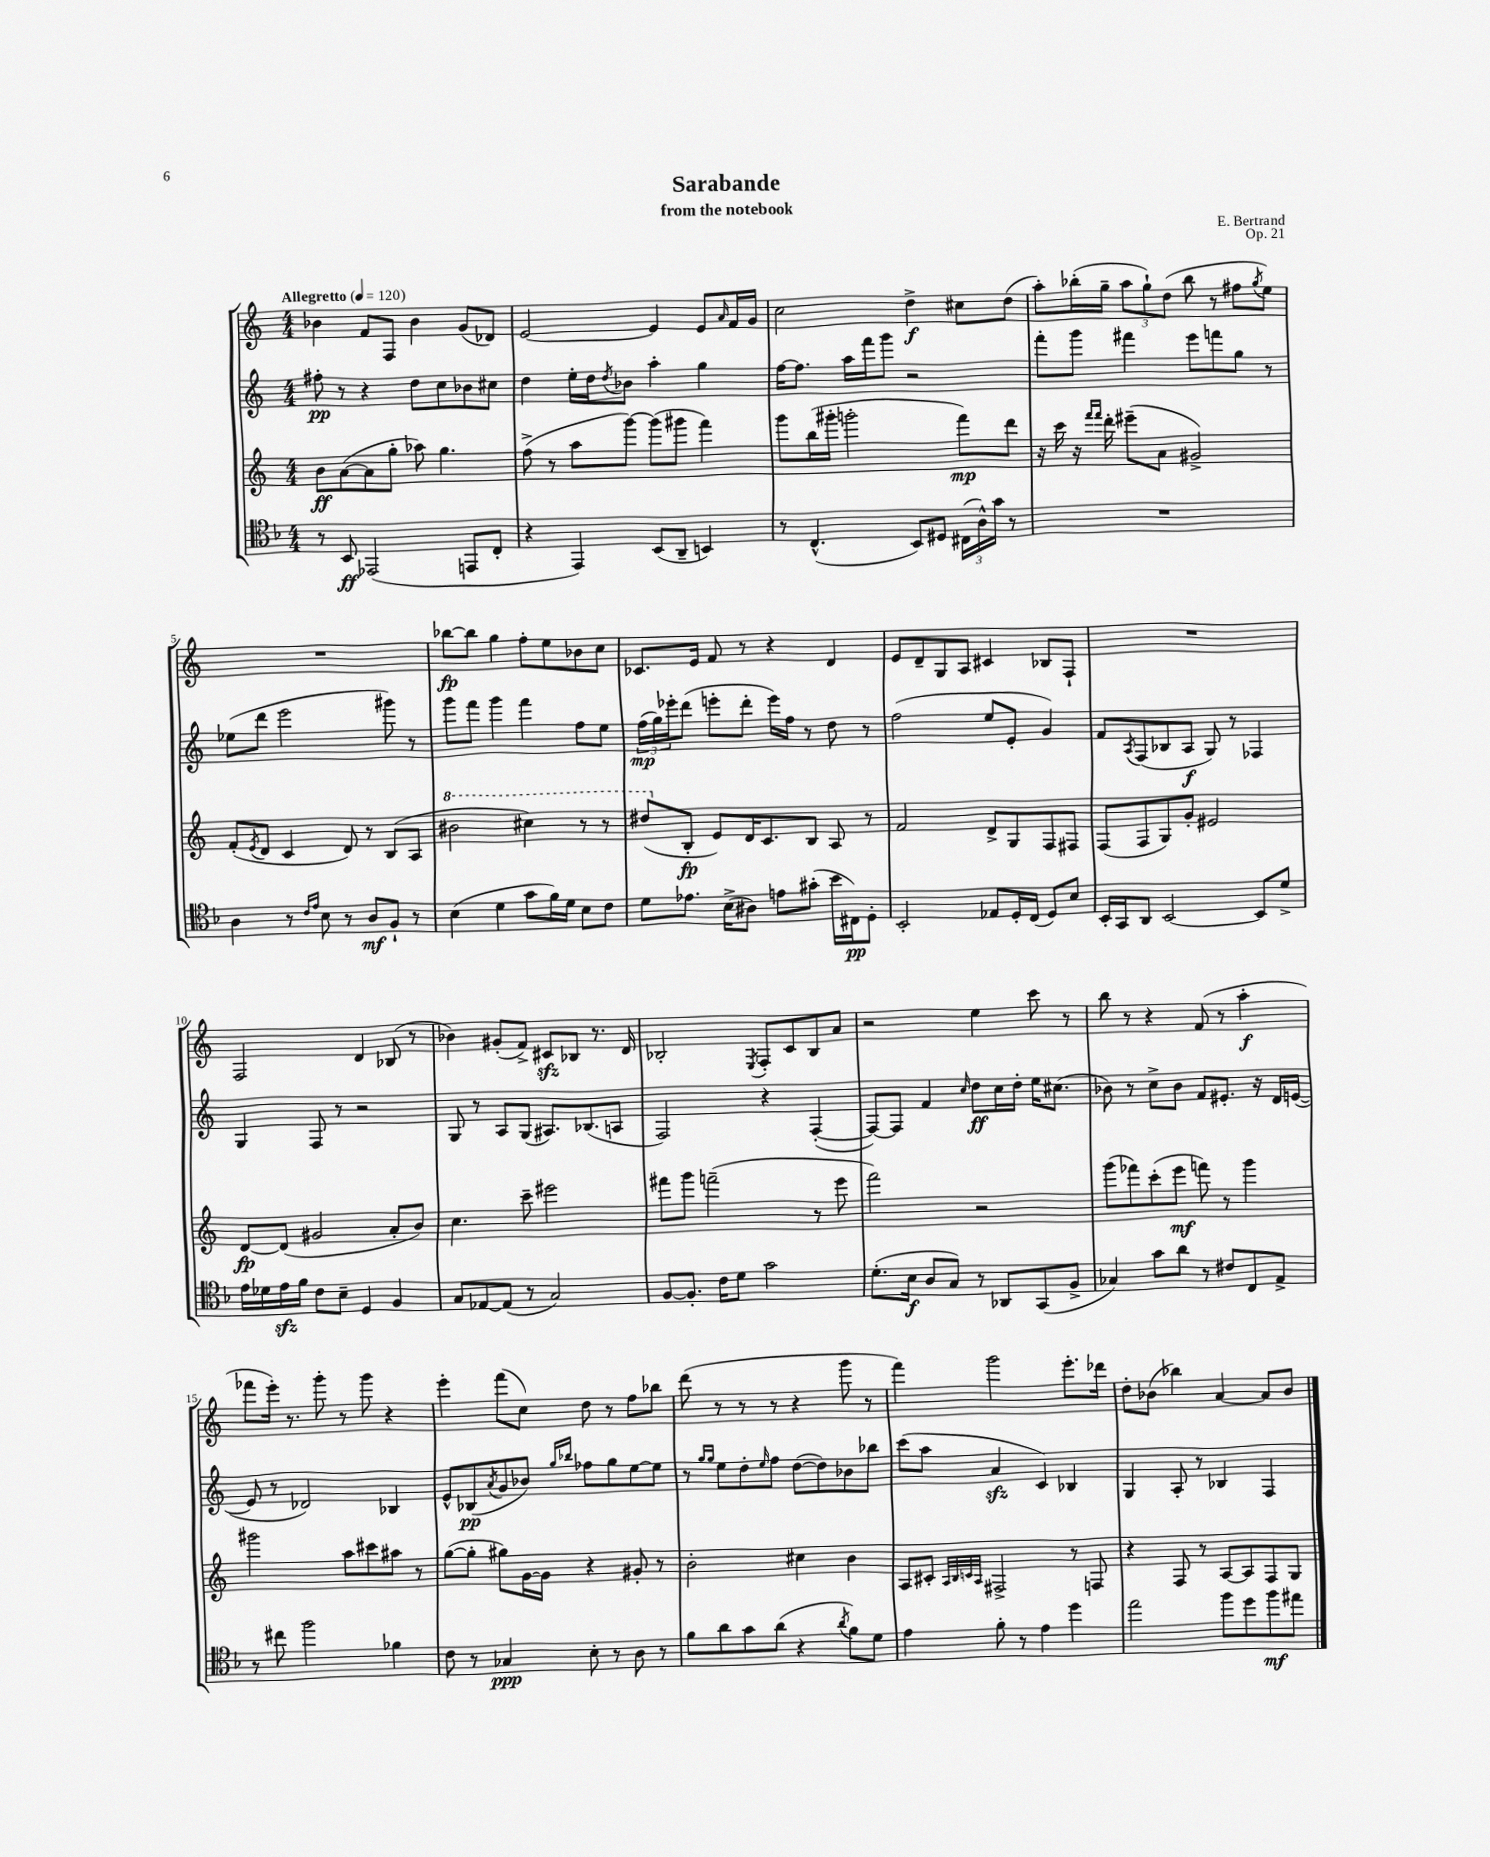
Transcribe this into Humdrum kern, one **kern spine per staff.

**kern	**kern	**kern	**kern
*staff4	*staff3	*staff2	*staff1
*clefC4	*clefG2	*clefG2	*clefG2
*k[b-]	*k[]	*k[]	*k[]
*M4/4	*M4/4	*M4/4	*M4/4
*MM120	*MM120	*MM120	*MM120
8r	8b\L	8ff#'\	4b-\
8BB-/	([8a\	8r	.
(2EE-/	8a\]	4r	8f/L
.	8gg'\J	.	8F/J
.	8aa-\)	8dd\L	4b-\
.	4.gg\	8cc\	.
8EE/L	.	8b-\	(8g/L
8C'/J	.	8cc#\J	8d-/J)
=	=	=	=
4r	(8ff^\	4dd\	[2e/
.	8r	.	.
4EE/)	8aa\L	16ee'\LL	.
.	.	16dd\J	.
.	.	8qdd/	.
.	[8ggg\J)	8b-\J	.
(8BB-/L	(8ggg\]L	4aa'\	4e/]
8AA~/J	8ggg#\J	.	.
4BB/)	4fff\)	4gg\	8e/L
.	.	.	16qqa/
.	.	.	16f/L
.	.	.	16g/JJ
=	=	=	=
8r	8ggg\L	[16ff\LK	2cc\
.	.	8.ff\]J	.
(4.C^^/	(16bb\L	.	.
.	16ggg#'\JJ	.	.
.	2ggg'\	16aa\LL	.
.	.	16fff\J	.
.	.	8ggg\J	.
8BB-/L)	.	2r	4dd^\
8D#/J	.	.	.
(24C#\LL	8fff\L)	.	8cc#\L
24A^^\)	.	.	.
24g\JJ	.	.	.
8r	8ddd\J	.	(8dd\J
=	=	=	=
1r	16r	8fff'\L	8aa'\L)
.	16ccc\	.	.
.	16r	8ggg\J	(16bb-'\L
.	16qqfff/LL	.	.
.	16qqfff/JJ	.	.
.	16ddd'\	.	16gg~\JJ
.	(8eee#~\L	4fff#\	12aa\L
.	.	.	12gg`\)
.	8a\J	.	.
.	.	.	(12dd\J
.	2g#^/)	8eee\L	8bb-\
.	.	8fff\	8r
.	.	8gg\J	8ff#\L
.	.	.	8qgg/
.	.	8r	8ee\J)
=	=	=	=
4A\	(8f'/L	(8ee-\L	1r
.	8qe/	.	.
.	8d/J	8ddd\J	.
8r	4c/	2eee\	.
16qqc/LL	.	.	.
16qqe/JJ	.	.	.
8B-\	.	.	.
8r	8d/)	.	.
8A/L	8r	.	.
8F`/J	(8B/L	8ggg#\)	.
8r	8A/J	8r	.
=	=	=	=
(4B-\	2bb#\	8ggg\L	[8bb-\L
.	.	8fff\J	8bb-\]J
4d\	.	4ggg\	4gg\
8g\L	4ccc#\)	4fff\	8ff'\L
16f\L)	.	.	8ee\
16d\JJ	.	.	.
8B-\L	8r	8ff\L	8b-\
8c\J	8r	8ee\J	8cc\J
=	=	=	=
8d\L	(8ddd#/L	(24ff\LL	8.c-/L
.	.	24gg\)	.
.	.	24eee-'\J	.
8.e-\J	8B'/J	(8ddd\J	.
.	.	.	16e/Jk
.	8e/L)	8eee'\L	8f/
(16B-^\LK	.	.	.
8A#\J)	16d/K	8ddd'\J	8r
.	8.c/	.	.
8e\L	.	16eee\LL)	4r
.	.	16ff\JJ	.
(8g#'\J	8B/J	8r	.
16b-\LL	8A/	8dd\	4d/
16C#\J)	.	.	.
8D'\J	8r	8r	.
=	=	=	=
2BB-'/	2f/	(2ff\	8e/L
.	.	.	8d~/
.	.	.	8G/
.	.	.	8A/J
8E-/L	8d^/L	8ee/L	4c#/
16D'/L	8G/	8e'/J	.
(16C/JJ	.	.	.
8D/L)	8F/	4g/)	8B-/L
8B-/J	8F#/J	.	8F`/J
=	=	=	=
16BB-'/LL	(8F/L	8f/L	1r
16GG/J	.	.	.
.	.	8qA/	.
8AA/J	8F/	(8F/	.
[2BB-/	8G/)	8B-/	.
.	8g'/J	8A/J	.
.	2e#/	8G/)	.
.	.	8r	.
8BB-/]L	.	4F-/	.
8d^/J	.	.	.
=	=	=	=
16e\LL	[8d/L	4G/	2F/
16d-\	.	.	.
16e\	(8d/]J	.	.
16f\JJ	.	.	.
8c\L	2g#/	8F/	.
8B-~\J	.	8r	.
4D/	.	2r	4d/
4F/	8a'/L	.	(8B-/
.	8b/J)	.	8r
=	=	=	=
8G/L	4.cc\	8G/	4b-\)
[8E-/	.	8r	.
(8E-/]J	.	8A/L	(8g#'/L
8r	8ccc~\	(8G/J	8f^/J)
2G/)	2eee#\	8.A#/L)	8c#/L
.	.	.	8B-/J
.	.	(8.B-/	.
.	.	.	8.r
.	.	8A/J	.
.	.	.	16d/
=	=	=	=
[8F/L	8fff#\L	2F/)	2B-'/
8.F'/]J	8ggg\J	.	.
.	(2fff~\	.	.
16c\LK	.	.	.
8d\J	.	.	.
.	.	.	8qE/
2g\	.	4r	8F'/L
.	.	.	8c/
.	8r	([4F'/	8B-/
.	8eee\	.	8a/J
=	=	=	=
(8.d'\L	2fff\)	8F/_L)	2r
.	.	8F/]J	.
16B-\Jk	.	.	.
8A/L	.	4f/	.
8G/J)	.	.	.
.	.	16qqcc/	.
8r	2r	8dd\L	4ee\
8AA-/L	.	16cc\L	.
.	.	16dd'\JJ	.
(8GG/	.	16ee\LK	8ccc\
.	.	(8.cc#\J	.
8F^/J	.	.	8r
=	=	=	=
4G-/)	(8ggg\L	8b-\)	8bb\
.	8fff-\)	8r	8r
8g\L	(8ccc'\	8cc^\L	4r
8a\J	8eee\J	8b-\J	.
8r	8fff\)	8f/L	(8f/
8c#/L	8r	8.e#'/J	8r
8C/	4ggg\	.	4aa'\
.	.	16r	.
8E^/J	.	16d/LL	.
.	.	([16e/JJ	.
=	=	=	=
8r	2ggg#\	8e/]	8fff-\L
8cc#\	.	8r	16eee'\Jk)
.	.	.	8.r
2ff\	.	2d-/)	.
.	.	.	8ggg'\
.	8aa\L	.	8r
.	8ccc#\	.	8ggg\
4f-\	8aa#\J	4B-/	4r
.	8r	.	.
=	=	=	=
8c\	([8gg\L	8e^^/L	4eee'\
8r	8gg'\]J	(8B-/	.
.	.	8qa/	.
4G-/	8gg#\L)	8g/	(8fff\L
.	[16g\L	8b-/J)	8cc\J)
.	16g\]JJ	.	.
.	.	16qqgg/LL	.
.	.	16qqbb-/JJ	.
8B-'\	4r	8ff-\L	8dd\
8r	.	8gg\	8r
8A\	8g#'/	[8ee\	8ff\L
8r	8r	8ee\]J	8bb-\J
=	=	=	=
8f\L	2b'\	8r	(8ddd\
.	.	16qqgg/LL	.
.	.	16qqgg/JJ	.
8a\	.	8ee\L	8r
8g\	.	8dd'\	8r
.	.	16qqee/	.
(8a\J	.	8ff\J	8r
4r	4cc#\	([8dd\L	4r
.	.	8dd\])	.
8qa/	.	.	.
8f\L)	4b\	8b-\	8ggg\
8d\J	.	8bb-\J	8r
=	=	=	=
4e\	8A/L	(8ccc\L	4fff\)
.	8c#'/J	8aa\J	.
.	32qqA/LLL	.	.
.	32qqB/	.	.
.	32qqc/	.	.
.	32qqA/JJJ	.	.
8f'\	2F#^/	4a/	2ggg\
8r	.	.	.
4e\	.	4c/)	.
4dd\	8r	4B-/	8.eee'\L
.	8F/	.	.
.	.	.	16ddd-\Jk
=	=	=	=
2ee\	4r	4G/	8dd'\L
.	.	.	(8b-\J
.	8F/	8A'/	4bb-\)
.	8r	8r	.
8ff\L	[8A/L	4B-/	[4a/
8dd\	8A/]	.	.
8ff\	8F/	4F/	8a/]L
8ee#\J	8G/J	.	8b-/J
==	==	==	==
*-	*-	*-	*-
